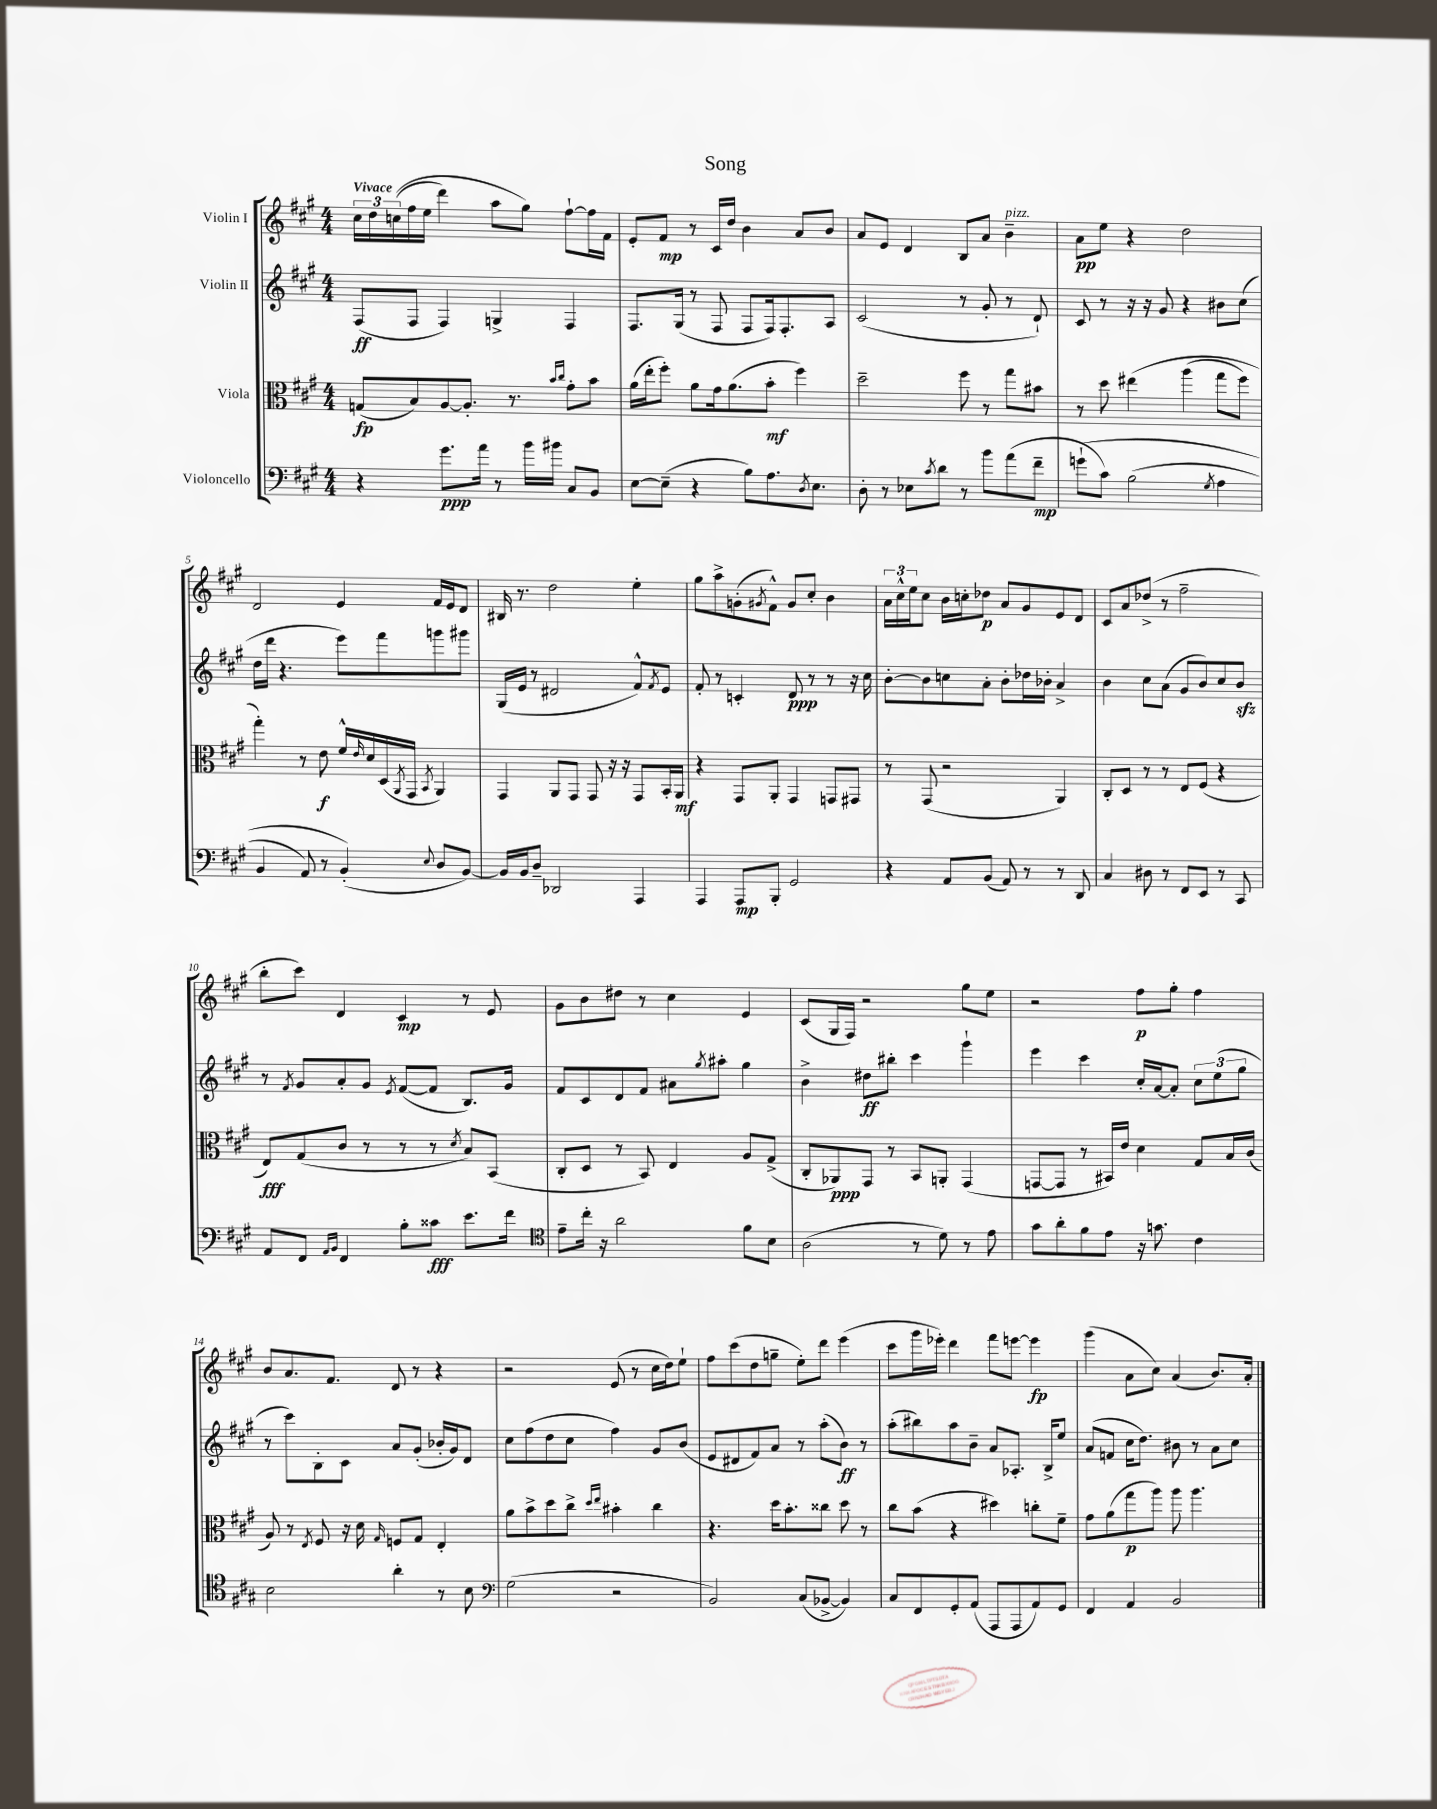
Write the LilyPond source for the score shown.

\header { title = "Song" }
<<
\new StaffGroup <<
\new Staff = "s0" \with { instrumentName = "Violin I" } {
    \clef treble \key a \major \numericTimeSignature \time 4/4 \tempo "Vivace"
    \tuplet 3/2 { cis''16 d''16 c''16(\( } fis''16 e''16 d'''4) a''8 gis''8\) fis''8~-! fis''16 fis'16 |
    e'8-. fis'8\mp r8 cis'16 d''16 b'4 a'8 b'8 |
    a'8 e'8 d'4 b8 a'8 b'4--^\markup { \italic "pizz." } |
    a'8\pp e''8 r4 d''2 |
    d'2 e'4 fis'16 e'16 d'8 |
    bis16 r8. d''2 e''4-. |
    gis''8 a''8-> g'8-.( \acciaccatura { gis'8 } fis'8-^) gis'8 cis''8-. b'4 |
    \tuplet 3/2 { a'16 cis''16-^ e''16 } cis''8 b'16 c''16-. des''8\p a'8 gis'8 e'8 d'8 |
    cis'8 a'8 des''8->( r8 fis''2-- |
    b''8-. cis'''8) d'4 cis'4\mp r8 e'8 |
    gis'8 b'8 dis''8 r8 cis''4 e'4 |
    cis'8( gis16 fis16) r2 gis''8 e''8 |
    r2 fis''8\p gis''8-. fis''4 |
    b'8 a'8. fis'8. d'8 r8 r4 |
    r2 e'8( r8 cis''16 d''16) e''8-! |
    fis''8 cis'''8( d''8 g''8-- e''8-.) d'''8 e'''4( |
    cis'''8 gis'''16 ees'''16-.) d'''4 fis'''8 e'''8~ e'''4\fp |
    gis'''4( a'8 cis''8) a'4( b'8.) a'16-. \bar "|." |
}
\new Staff = "s1" \with { instrumentName = "Violin II" } {
    \clef treble \key a \major \numericTimeSignature \time 4/4
    fis8\ff( fis8 fis4) g4-> fis4 |
    fis8. gis16( r8 fis8 fis8 fis16) fis8.-. a8 |
    cis'2( r8 gis'8-. r8 d'8-!) |
    cis'8 r8 r16 r16 gis'8 r4 bis'8 cis''8( |
    d''16 d'''16 r4. e'''8) fis'''8 g'''8 gis'''8 |
    gis16( e'16 r8 dis'2 fis'8-^) \acciaccatura { fis'8 } e'8 |
    fis'8-. r8 c'4-. d'8\ppp r8 r8 r16 cis''16 |
    b'8~-. b'8 c''8 a'8-. b'8-. des''16 bes'16-. a'4-> |
    b'4 cis''8 a'8( gis'8 b'8) cis''8 b'8\sfz |
    r8 \acciaccatura { fis'8 } gis'8 a'8-. gis'8 \acciaccatura { e'8 } fis'8~( fis'8 b8.) gis'16 |
    fis'8 cis'8 d'8 fis'8 ais'8 \acciaccatura { gis''8 } ais''8-. gis''4 |
    b'4-> dis''8\ff bis''8-. cis'''4 gis'''4-! |
    e'''4 cis'''4 cis''16-. a'16~ a'8-. \tuplet 3/2 { cis''8 e''8( gis''8 } |
    r8 cis'''8) b8-. cis'8 a'8 gis'8-.( bes'16-. gis'16) d'8 |
    cis''8 fis''8( d''8 cis''8 fis''4) gis'8 b'8( |
    e'8 dis'8 fis'8) a'8 r8 a''8-.( b'8\ff) r8 |
    a''8-.( bis''8) a''8 b'8-- a'8 aes8.-. b16-> e''8 |
    a'8( f'8 cis''16 d''8.) bis'8 r8 a'8 cis''8 \bar "|." |
}
\new Staff = "s2" \with { instrumentName = "Viola" } {
    \clef alto \key a \major \numericTimeSignature \time 4/4
    g8\fp( b8) a8~ a8.-. r8. \grace { b'16 cis''16 } gis'8-. b'8 |
    a'16( e''16-. fis''8-.) a'8 gis'16 a'8.( b'8-.\mf fis''4) |
    d''2-- fis''8 r8 gis''8 bis'8 |
    r8 d''8 eis''4\( a''4( gis''8 fis''8) |
    gis''4-.\) r8 e'8\f fis'16-^ \grace { e'16 } d'16 d16( \acciaccatura { a,8 } gis,16 \acciaccatura { b,8 } a,4) |
    gis,4 a,8 gis,8 gis,8 r16 r16 gis,8 b,16-. a,16\mf |
    r4 gis,8 a,8-. gis,4 g,8 gis,8 |
    r8 gis,8( r2 a,4) |
    cis8-. d8 r8 r8 e8 fis8( r4 |
    e8\fff) gis8( cis'8 r8 r8 r8 \acciaccatura { d'8 } b8) b,8( |
    cis8-. d8 r8 b,8) e4 a8 gis8->( |
    cis8-. aes,8\ppp) gis,8 r8 b,8 a,8-. gis,4( |
    g,8~ g,8 r8 bis,16) e'16 d'4 gis8 b16 cis'16( |
    a8) r8 \acciaccatura { e8 } fis8 r16 d'16 \grace { gis16 } f8 gis8 e4-. |
    a'8 b'8-> d''8 cis''8-> \grace { d''16 e''16 } bis'4-. cis''4 |
    r4. d''16 b'8.-. cisis''8 d''8 r8 |
    cis''8 b'8( r4 dis''4) c''8-. fis'8-- |
    gis'8 a'8( gis''8\p a''8) a''8 a''4. \bar "|." |
}
\new Staff = "s3" \with { instrumentName = "Violoncello" } {
    \clef bass \key a \major \numericTimeSignature \time 4/4
    r4 gis'8.\ppp a'16 r8 b'16 bis'16 cis8 b,8 |
    e8~ e8--( r4 b8) a8. \acciaccatura { d8 } e8. |
    d8-. r8 ees8 \acciaccatura { cis'8 } d'8 r8 b'8 a'8( fis'8--\mp |
    g'8-!\( cis'8) b2( \acciaccatura { gis8 } a4 |
    b,4 a,8) r8 b,4-.(\) \appoggiatura { e8 } d8 b,8~) |
    b,16 b,16 d8-- des,2 a,,4 |
    a,,4 a,,8\mp b,,8-. gis,2 |
    r4 a,8 b,8( a,8) r8 r8 d,8 |
    cis4 dis8 r8 fis,8 e,8 r8 cis,8 |
    a,8 fis,8 \grace { a,16 b,16 } fis,4 b8-. cisis'8\fff e'8. fis'16 |
    \clef tenor e'8-- cis''16-. r16 a'2 fis'8 b8 |
    a2( r8 d'8) r8 e'8 |
    gis'8 a'8-. fis'8 e'8 r16 g'8. cis'4 |
    b2 a'4-. r8 b8 |
    \clef bass gis2( r2 |
    b,2) cis8( bes,8~-> bes,4) |
    cis8 fis,8 gis,8-. a,8( a,,8 a,,8 a,8) gis,8 |
    fis,4 a,4 b,2 \bar "|." |
}
>>
>>
